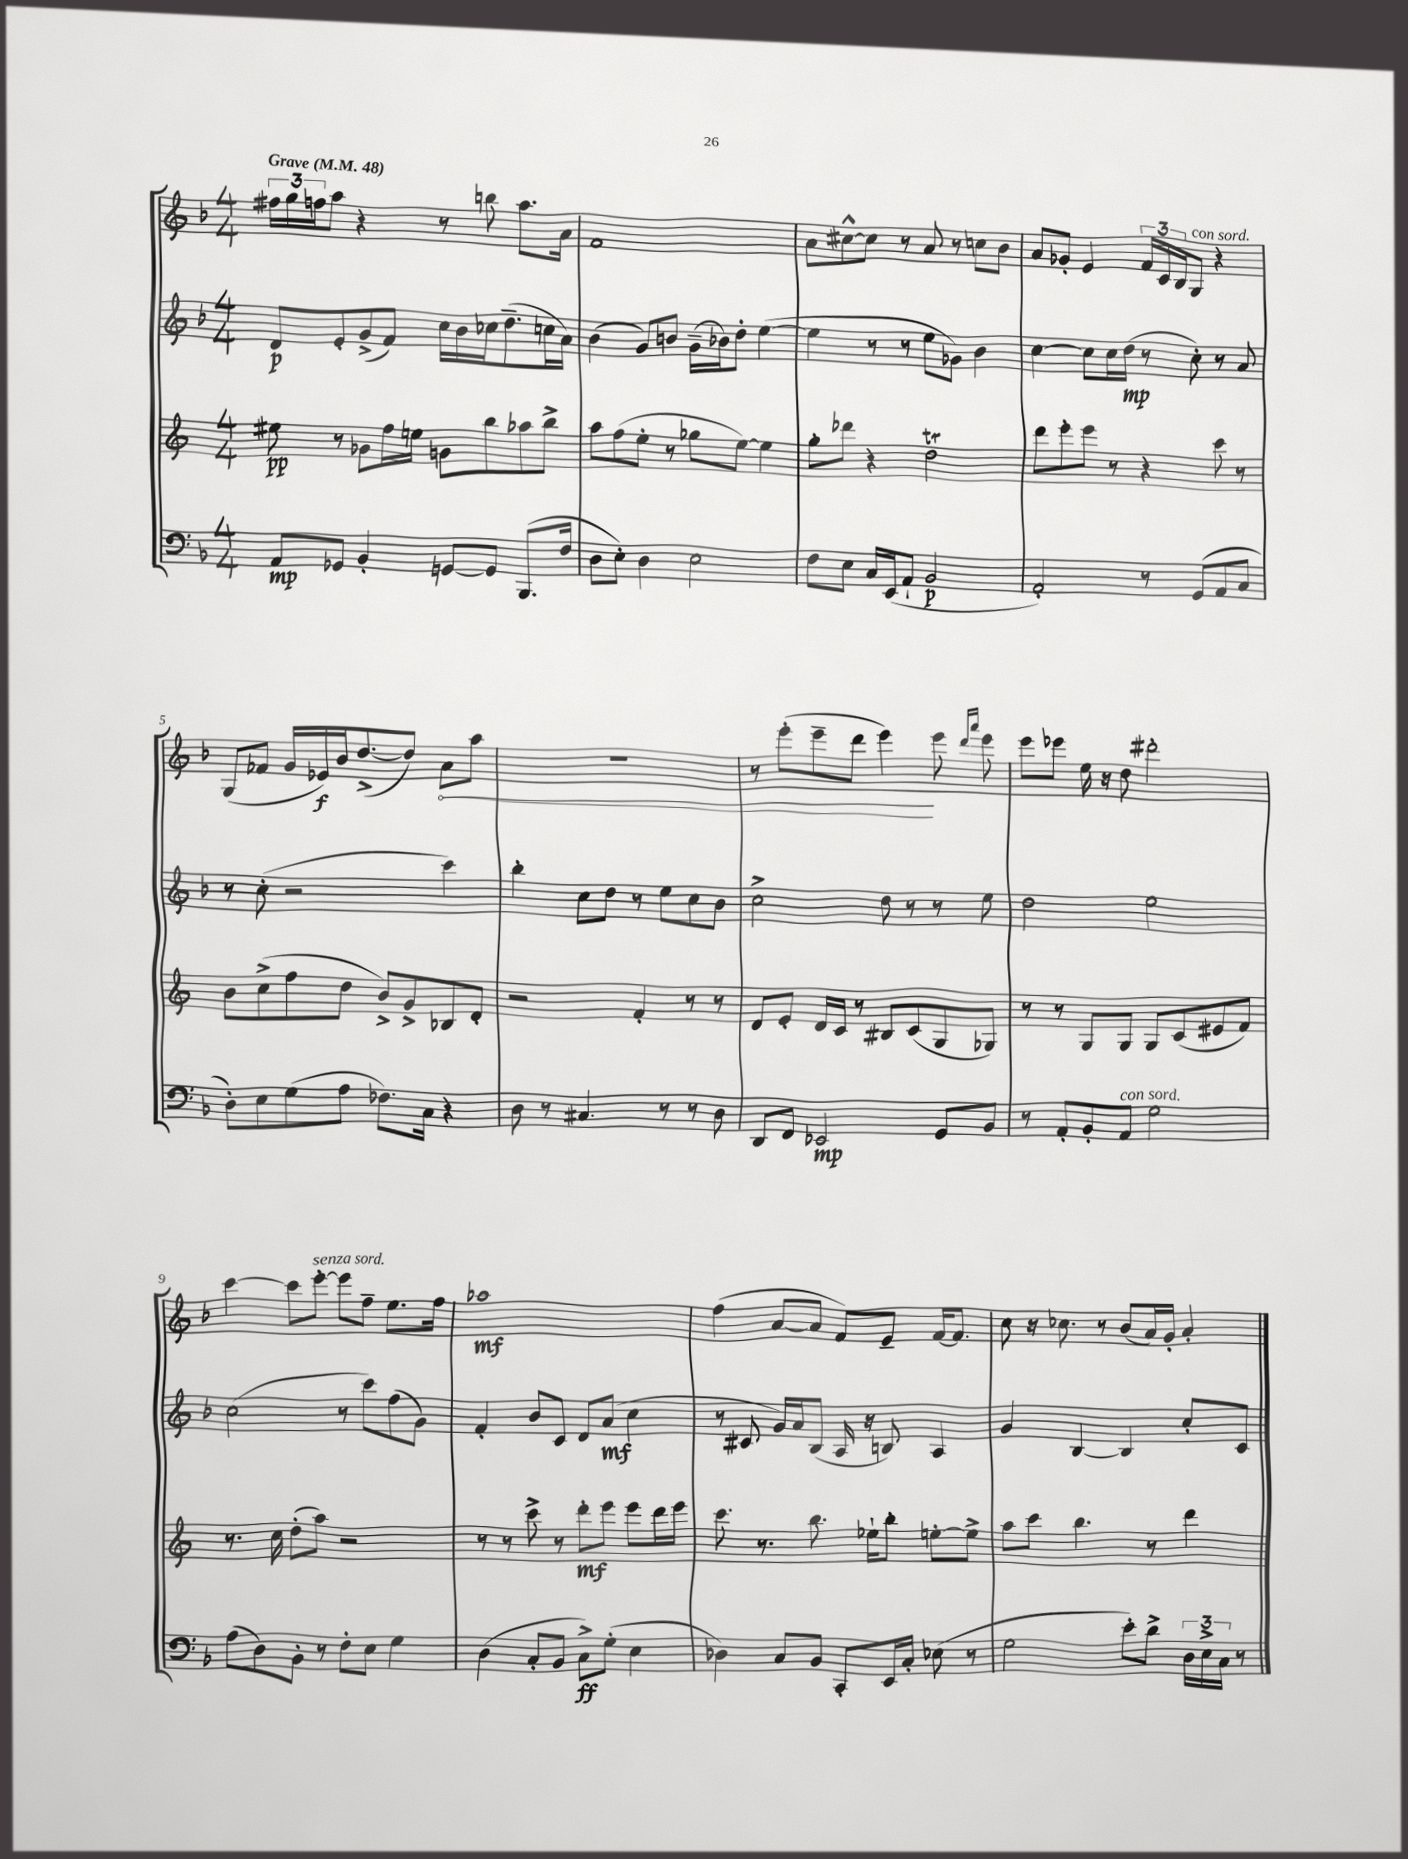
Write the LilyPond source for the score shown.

<<
\new StaffGroup <<
\new Staff = "s0" {
    \clef treble \key f \major \numericTimeSignature \time 4/4 \tempo "Grave" 4 = 48
    \tuplet 3/2 { fis''16 g''16 f''16 } a''8 r4 r8 b''8 a''8. a'16 |
    f'1 |
    a'8 cis''8~-^ cis''8 r8 a'8 r8 c''8 bes'8 |
    a'8 ges'8-. e'4 \tuplet 3/2 { f'16 c'16 bes16 } g8^\markup { \italic "con sord." } r4 |
    g8( fes'8 g'16 ees'16\f) bes'16 d''8.~->( d''8) \once \override Hairpin.circled-tip = ##t a'8\< a''8 |
    R1 |
    r8 e'''8-.( e'''8-- d'''8 e'''4\!) e'''8 \grace { d'''16 a'''16 } e'''8 |
    e'''8 ees'''8 e''16 r16 d''8 dis'''2-. |
    c'''4~ c'''8 e'''8~-.^\markup { \italic "senza sord." } e'''8 f''8-- e''8. f''16 |
    aes''1\mf |
    f''4( a'8~ a'8 f'8) e'8-- f'16~ f'8. |
    c''8 r16 ces''8. r8 bes'8( a'16) g'16-. a'4-. \bar "|." |
}
\new Staff = "s1" {
    \clef treble \key f \major \numericTimeSignature \time 4/4
    d'8\p e'8-. g'8->( f'8) c''16 bes'16 ces''16 d''8.--( c''16 a'16) |
    bes'4( g'8) b'8 g'16--( bes'16) d''8-. e''4~( |
    e''4 r8 r8 e''8 ges'8) bes'4 |
    c''4~ c''8 c''16 d''16\mp( r8 c''8-.) r8 a'8 |
    r8 c''8-.( r2 c'''4) |
    bes''4-. c''8 d''8 r8 e''8 c''8 bes'8 |
    c''2-> d''8 r8 r8 e''8 |
    d''2 e''2 |
    c''2( r8 c'''8) f''8( g'8) |
    f'4-. bes'8 c'8 d'8 a'8\mf( c''4 |
    r8 cis'8 g'16) a'16 bes8( a16 r16 b8) a4 |
    g'4 bes4~ bes4 c''8-. c'8 \bar "|." |
}
\new Staff = "s2" {
    \clef treble \key c \major \numericTimeSignature \time 4/4
    eis''8\pp r8 ges'8 f''16 e''16 g'8 b''8 aes''8 b''8-> |
    a''8 f''8( e''8-. r8 ges''8 e''8~) e''4 |
    g''8-. des'''8 r4 d''2\trill |
    d'''8 e'''8-. e'''8 r8 r4 c'''8 r8 |
    b'8 c''8->( f''8 d''8 b'8->) g'8-> bes8 d'8-. |
    r2 f'4-. r8 r8 |
    d'8 e'8-. d'16 c'16 r8 bis8 c'8( g8 ges8) |
    r8 r8 g8 g8 g8 c'8( eis'8 f'8) |
    r8. c''16 d''8-.( a''8) r2 |
    r8 r8 c'''8-> r8 d'''8-.\mf e'''8 e'''8 d'''16 e'''16 |
    c'''8. r8. b''8. ees''16-! b''8-. e''8~-. e''8-> |
    a''8 c'''8 b''4. r8 d'''4 \bar "|." |
}
\new Staff = "s3" {
    \clef bass \key f \major \numericTimeSignature \time 4/4
    a,8\mp ges,8 bes,4-. g,8~ g,8 bes,,8.( f16 |
    d8 e8-.) d4 e2 |
    f8 e8 c16 e,16( a,8-! bes,2\p |
    a,2-.) r8 g,8( a,8 c8 |
    d8-.) e8 g8( a8 fes8.) c16 r4 |
    d8 r8 cis4. r8 r8 d8 |
    d,8 f,8 ees,2\mp g,8 bes,8 |
    r8 a,8-. bes,8-. a,8^\markup { \italic "con sord." } g2 |
    a8( d8) bes,8-. r8 f8-. e8 g4 |
    d4( c8-. bes,8 c8->\ff) g8-.( e4 |
    des4) c8 bes,8 c,8-. e,16 c16-. ees8( r8 |
    g2 e'8-.) d'8-> \tuplet 3/2 { d16 e16-> c16 } r8 \bar "|." |
}
>>
>>
